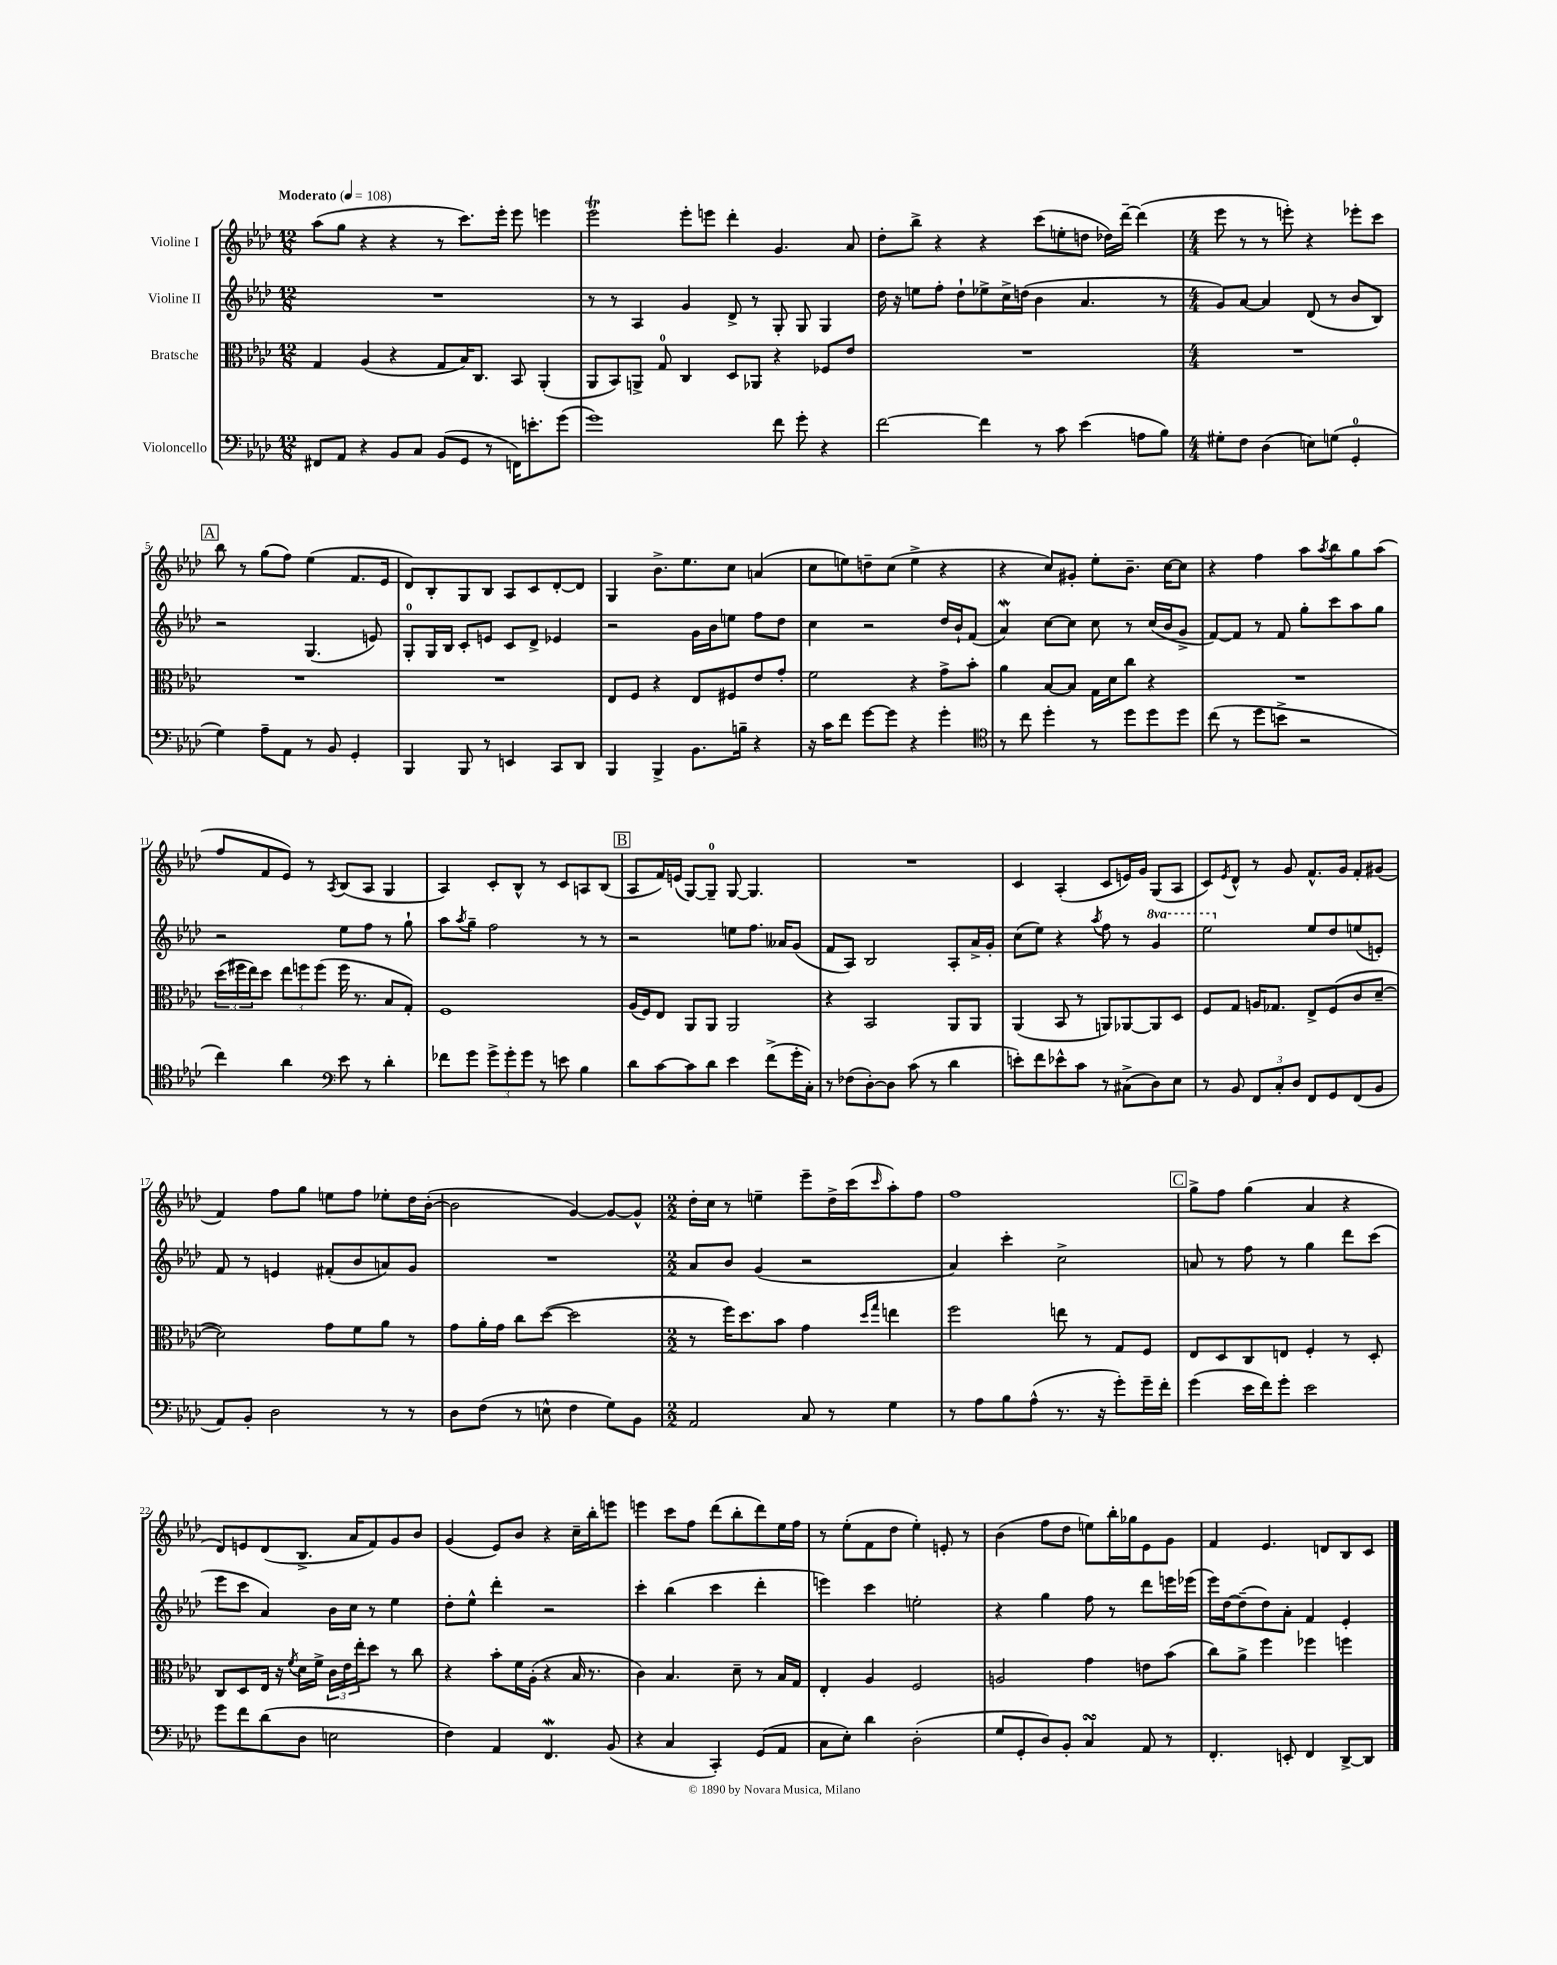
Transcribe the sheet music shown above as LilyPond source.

<<
\new StaffGroup <<
\new Staff = "s0" \with { instrumentName = "Violine I" } {
    \clef treble \key aes \major \numericTimeSignature \time 12/8 \tempo "Moderato" 4 = 108
    aes''8( g''8 r4 r4 r8 c'''8.) ees'''16-. ees'''8 e'''4 |
    ees'''2\trill ees'''8-. e'''8 des'''4-. g'4. aes'8 |
    des''8-. bes''8-> r4 r4 c'''8( e''8-. d''8 des''16) des'''16~-- des'''4( |
    \numericTimeSignature \time 4/4 ees'''8 r8 r8 e'''8-.) r4 ees'''8-. c'''8 |
    \mark \markup { \box "A" } bes''8 r8 g''8( f''8) ees''4( f'8. ees'16 |
    des'8) bes8-. g8 bes8 aes8 c'8 des'8~-. des'8 |
    g4 bes'8.-> ees''8. c''8 a'4( |
    c''8 e''8) d''8-- c''8( e''4-> r4 |
    r4 c''8) gis'8-. ees''8-. bes'8.-- c''16~ c''8 |
    r4 f''4 aes''8 \acciaccatura { aes''8 } bes''8 g''8 aes''8( |
    f''8 f'8 ees'8) r8 \acciaccatura { aes8 } bes8( aes8 g4 |
    aes4) c'8-. bes8-^ r8 c'8 a8 bes8( |
    \mark \markup { \box "B" } aes8 f'16) e'16( g8~) g8-0-- g8~ g4. |
    R1 |
    c'4 aes4-.( c'8 e'16) g'16 g8( aes8 |
    c'8) \acciaccatura { ees'8 } des'8-^ r8 g'8 f'8.-^ g'16 f'8-. gis'8( |
    f'4) f''8 g''8 e''8 f''8 ees''8-. des''16 bes'16~-.( |
    bes'2 g'4~) g'8~ g'8-^ |
    \numericTimeSignature \time 2/2 des''16-. c''16 r8 e''4-- ees'''8-- des''16-> c'''16( \grace { c'''16 } aes''8-.) f''8 |
    f''1 |
    \mark \markup { \box "C" } g''8-> f''8 g''4( aes'4 r4 |
    des'8) e'8 des'8( bes8.-> aes'16 f'8) g'8 bes'8 |
    g'4( ees'8) bes'8 r4 c''16-- bes''16-. e'''8 |
    e'''4 c'''8 f''8 des'''8( bes''8-. des'''8) ees''16 f''16 |
    r8 ees''8-.( f'8 des''8 ees''4-.) e'8-. r8 |
    bes'4( f''8 des''8 e''8) bes''16-. ges''16 ees'8 g'8 |
    f'4 ees'4. d'8 bes8 c'8 \bar "|." |
}
\new Staff = "s1" \with { instrumentName = "Violine II" } {
    \clef treble \key aes \major \numericTimeSignature \time 12/8 \set Staff.ottavationMarkups = #ottavation-simple-ordinals
    R1. |
    r8 r8 aes4 g'4 des'8-> r8 g8-. g8 g4 |
    des''16 r16 e''8 f''8-. des''8-! ees''8-> c''16-> d''16( bes'4 aes'4. r8 |
    \numericTimeSignature \time 4/4 g'8) aes'8~ aes'4 des'8( r8 bes'8 bes8) |
    \mark \markup { \box "A" } r2 g4.( e'8) |
    g8-0-. g16 bes16 c'8-. e'8 c'8 des'8-> ees'4 |
    r2 g'16 bes'16 e''8 f''8 des''8 |
    c''4 r2 des''16 bes'16-! f'8( |
    aes'4\mordent) c''8~ c''8 c''8 r8 c''16( bes'16 g'8-> |
    f'8~) f'8 r8 f'8 g''8-. c'''8 aes''8 g''8 |
    r2 ees''8 f''8 r8 g''8-! |
    aes''8 \acciaccatura { aes''8 } g''8-- f''2 r8 r8 |
    \mark \markup { \box "B" } r2 e''8 f''8. aeses'16 g'8( |
    f'8 aes8) bes2 aes8-. aes'16-> g'16-. |
    c''8( ees''8) r4 \acciaccatura { aes''8 } f''8 r8 \ottava #1 g''4 |
    ees'''2 \ottava #0 ees''8 des''8 e''8( e'8-.) |
    f'8 r8 e'4 fis'8-.( bes'8 a'8) g'8 |
    R1 |
    \numericTimeSignature \time 2/2 aes'8 bes'8 g'4( r2 |
    aes'4) c'''4-. c''2-> |
    \mark \markup { \box "C" } a'8 r8 f''8 r8 g''4 des'''8 c'''8( |
    ees'''8 c'''8 aes'4) bes'16 c''16 r8 ees''4 |
    des''8-. ees''8-^ des'''4-. r2 |
    c'''4-. bes''4( c'''4 des'''4-. |
    e'''4) c'''4 e''2-. |
    r4 g''4 f''8 r8 des'''8 e'''16 ees'''16( |
    ees'''16) des''16~ des''8--( des''8) aes'8-. f'4 ees'4-. \bar "|." |
}
\new Staff = "s2" \with { instrumentName = "Bratsche" } {
    \clef alto \key aes \major \numericTimeSignature \time 12/8
    g4 aes4( r4 g8 bes16) c8. bes,8 aes,4-.( |
    aes,8 bes,8) a,8-> g8-0 c4 des8 aes,8 r4 fes8 ees'8 |
    R1. |
    \numericTimeSignature \time 4/4 R1 |
    \mark \markup { \box "A" } R1 |
    R1 |
    ees8 f8 r4 ees8 fis8 ees'8 g'8-. |
    f'2 r4 g'8-> bes'8-. |
    aes'4 bes8~ bes8 g16 des'16 c''8 r4 |
    R1 |
    \tuplet 3/2 { des''16( fis''16 ees''16) } des''8 \tuplet 3/2 { ees''8 f''8 f''8( } f''16 r8. bes8 g8-.) |
    f1 |
    \mark \markup { \box "B" } aes16( f16) ees8 aes,8 aes,8 aes,2 |
    r4 bes,2 aes,8 aes,8 |
    aes,4( bes,8 r8 a,8) aes,8~ aes,8 des8 |
    f8 g8 a16 ges8. ees8-> f8( c'8 des'8~-- |
    des'2) g'8 f'8 aes'8 r8 |
    g'8 aes'16-. g'16 c''8 des''8~( des''2 |
    \numericTimeSignature \time 2/2 r8 f''16) des''8. bes'8 g'4 \grace { des''16 g''16 } e''4 |
    f''2 e''8 r8 g8 f8 |
    \mark \markup { \box "C" } ees8 des8 c8 e8 f4-. r8 des8-. |
    c8 des8 ees16 r16 \acciaccatura { f'8 } des'16 f'16-> \tuplet 3/2 { c'16 ees'16 ees''16-. } des''8 r8 c''8 |
    r4 bes'8-. f'16 aes16-.( r4 bes16 r8. |
    c'4) bes4. des'8-- r8 bes16 g16 |
    ees4-. aes4 f2 |
    a2 g'4 e'8 bes'8( |
    c''8) aes'8-> f''4 fes''4 f''4 \bar "|." |
}
\new Staff = "s3" \with { instrumentName = "Violoncello" } {
    \clef bass \key aes \major \numericTimeSignature \time 12/8
    fis,8 aes,8 r4 bes,8 c8 bes,8( g,8 r8 f,16) e'8.-. g'8( |
    g'1) f'8 g'8-. r4 |
    f'2~ f'4 r8 c'8 ees'4( a8 bes8) |
    \numericTimeSignature \time 4/4 gis8-. f8 des4( e8) g8( g,4-0-. |
    \mark \markup { \box "A" } g4) aes8-- aes,8 r8 bes,8 g,4-. |
    bes,,4 bes,,8 r8 e,4 c,8 des,8 |
    bes,,4 bes,,4-> bes,8. b16-- r4 |
    r16 c'16 f'8 g'8~ g'8 r4 g'4-. |
    \clef tenor r8 c''8 des''4-. r8 des''8 des''8 des''8 |
    c''8( r8 des''8 b'8-> r2 |
    c''4) aes'4 \clef bass ees'8 r8 des'4-. |
    fes'8 g'8 \tuplet 3/2 { g'8-> g'8-. g'8 } r8 e'8 bes4 |
    \mark \markup { \box "B" } des'8 c'8~ c'8 des'8 ees'4 f'8->( g'16-. c16-.) |
    r8 fes8( des8~-.) des8 c'8( r8 des'4 |
    e'8-.) f'8 ees'8-^ c'8 r8 cis8->( des8) ees8 |
    r8 bes,8 \tuplet 3/2 { f,8 c8-. des8 } f,8 g,8 f,8( bes,8 |
    aes,8) bes,8-. des2 r8 r8 |
    des8 f8( r8 e8-^ f4 g8) bes,8 |
    \numericTimeSignature \time 2/2 aes,2 c8 r8 g4 |
    r8 aes8 bes8 aes8-^( r8. r16 g'8-.) g'16-- f'16-. |
    \mark \markup { \box "C" } g'4( ees'16 f'16) g'8-. ees'2 |
    g'8 f'8 des'8( des8 e2 |
    f4) aes,4 f,4.\mordent bes,8( |
    r4 c4 c,4-.) g,8( aes,8 |
    c8 ees8-.) des'4 des2-.( |
    g8 g,8-. des8) bes,8-. c4\turn aes,8 r8 |
    f,4.-. e,8-. f,4 des,8~-> des,8 \bar "|." |
}
>>
>>
